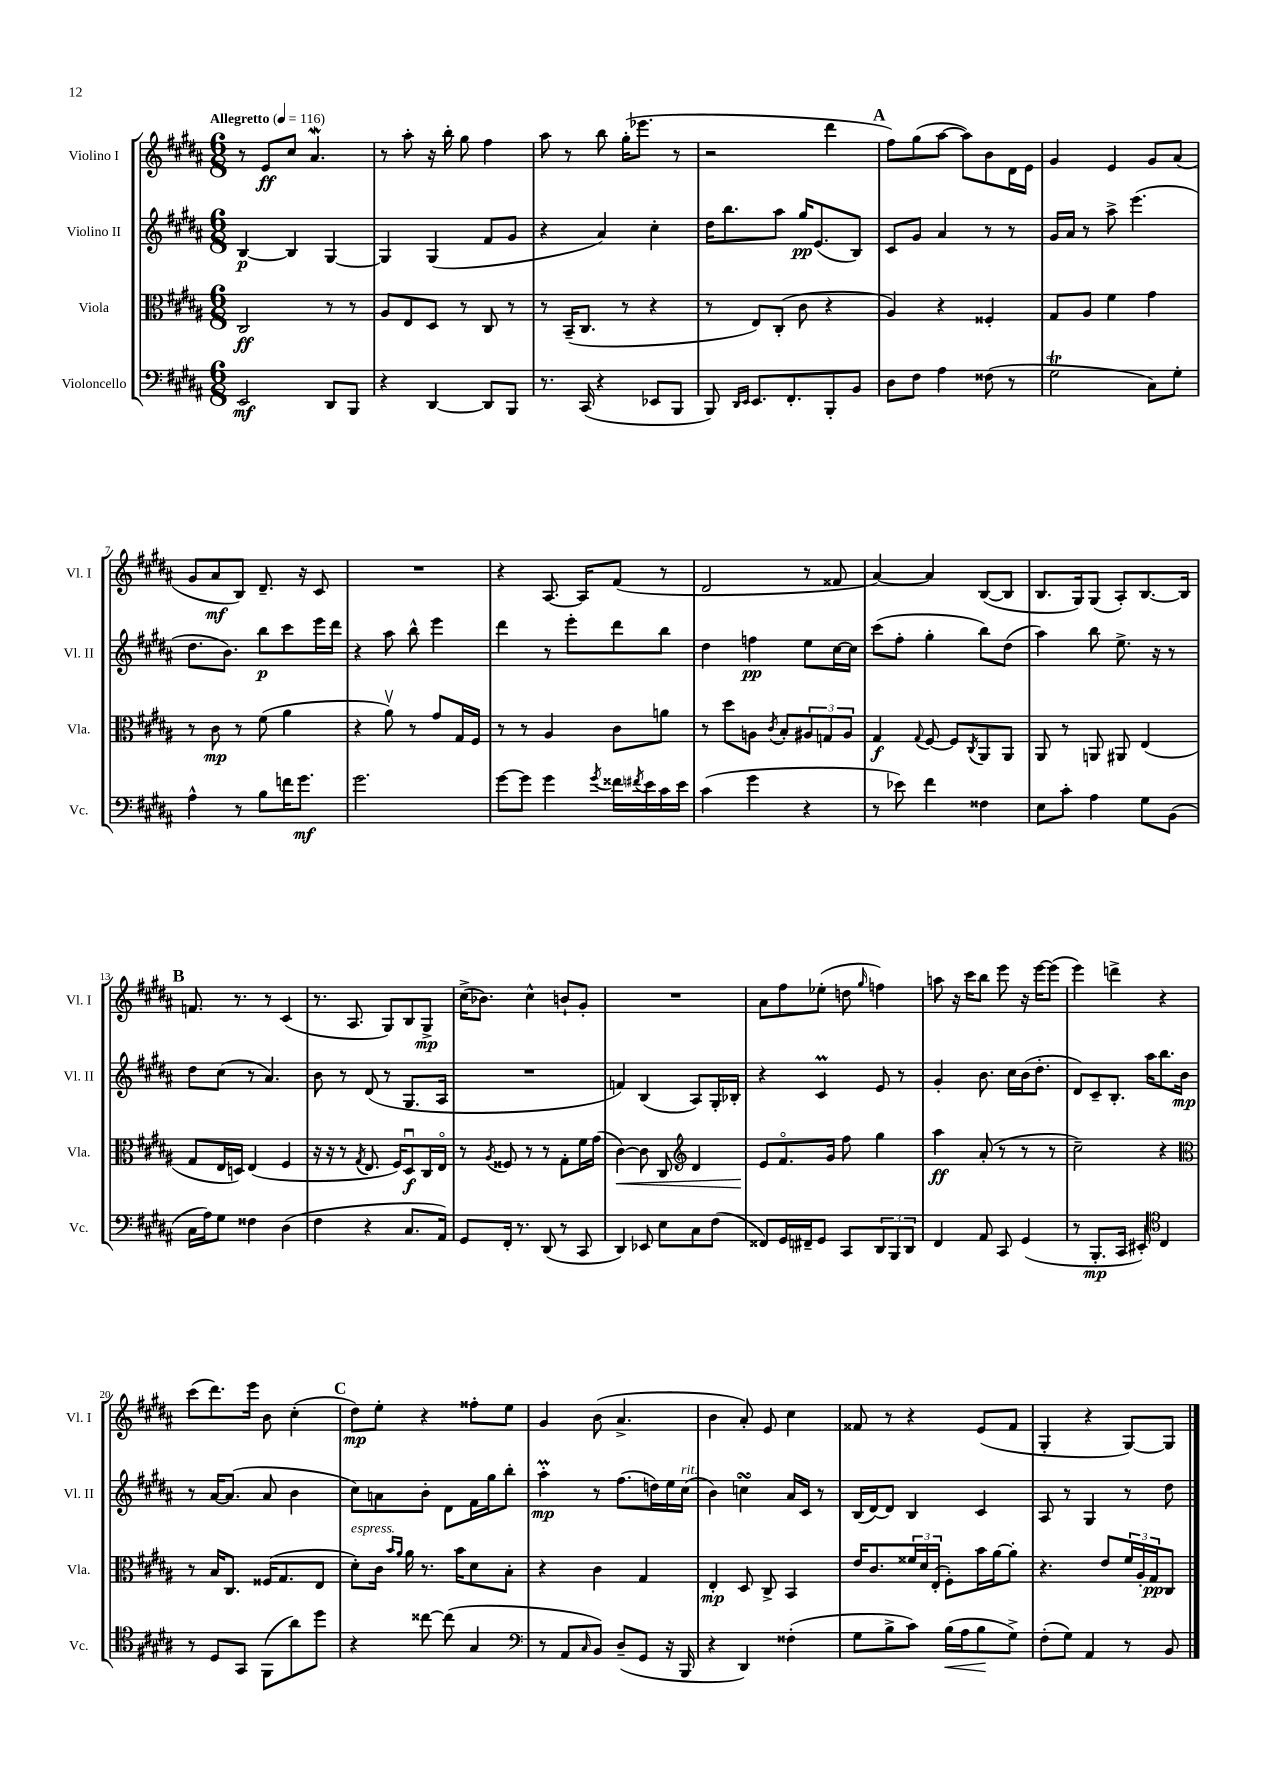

**kern	**kern	**kern	**kern
*staff4	*staff3	*staff2	*staff1
*clefF4	*clefC3	*clefG2	*clefG2
*k[f#c#g#d#a#]	*k[f#c#g#d#a#]	*k[f#c#g#d#a#]	*k[f#c#g#d#a#]
*M6/8	*M6/8	*M6/8	*M6/8
*MM116	*MM116	*MM116	*MM116
2EE/	2C#/	[4B/	8r
.	.	.	8e/L
.	.	4B/]	8cc#/J
.	.	.	4.a#/
8DD#/L	8r	[4G#/	.
8BBB/J	8r	.	.
=	=	=	=
4r	8A#/L	4G#/]	8r
.	8E/	.	8aa#'\
[4DD#/	8D#/J	(4G#/	16r
.	.	.	16bb'\
.	8r	.	8gg#\
8DD#/]L	8C#/	8f#/L	4ff#\
8BBB/J	8r	8g#/J	.
=	=	=	=
8.r	8r	4r	8aa#\
.	(16BB~/LK	.	8r
(16CC#/	8.C#/J	.	.
4r	.	4a#/)	8bb\
.	8r	.	(16gg#'\LK
.	.	.	8.eee-\J
8EE-/L	4r	4cc#'\	.
8BBB/J	.	.	8r
=	=	=	=
8BBB/)	8r	16dd#\LK	2r
.	.	8.bb\	.
16qqDD#/LL	.	.	.
16qqEE/JJ	.	.	.
8.EE/L	8E/L)	.	.
.	(8C#'/J	8aa#\J	.
8.FF#'/	.	.	.
.	8c#\	16gg#/LK	.
.	.	(8.e/	.
8BBB'/	4r	.	4ddd#\
8BB/J	.	8B/J)	.
=	=	=	=
8D#\L	4A#/)	8c#/L	8ff#\L)
8F#\J	.	8g#/J	(8gg#\
4A#\	4r	4a#/	[8aa#\J
.	.	.	8aa#\]L)
(8F##\	4F##'/	8r	8b\
8r	.	8r	16d#\L
.	.	.	16e\JJ
=	=	=	=
2G#\	8G#/L	16g#/LL	4g#/
.	.	16a#/JJ	.
.	8A#/J	8r	.
.	4f#\	8aa#^\	4e/
.	.	(4.eee\	.
8C#\L)	4g#\	.	8g#/L
8G#'\J	.	.	(8a#/J
=	=	=	=
4A#^^\	8r	8.dd#\L	8g#/L
.	8c#\	.	8a#/
.	.	8.b\J)	.
8r	8r	.	8B/J)
8B\L	(8f#\	8bb\L	8.d#~/
16f\K	4a#\	8ccc#\	.
8.g#\J	.	.	16r
.	.	16eee\L	8c#/
.	.	16ddd#\JJ	.
=	=	=	=
2.g#\	4r	4r	2.r
.	8a#v\)	8aa#\	.
.	8r	8bb^^\	.
.	8g#/L	4eee\	.
.	16G#/L	.	.
.	16F#/JJ	.	.
=	=	=	=
[8g#\L	8r	4ddd#\	4r
8g#\]J	8r	.	.
4g#\	4A#/	8r	[8.A#/
.	.	8eee'\L	.
.	.	.	16A#/]LK
8qg#/	.	.	.
16f##\LL	8c#\L	8ddd#\	(8f#/J
8qf#/	.	.	.
16e\	.	.	.
16c#\	8a\J	8bb\J	8r
16e\JJ	.	.	.
=	=	=	=
(4c#\	8r	4dd#\	2d#/
.	8dd#\L	.	.
4g#\	8A\J	4ff\	.
.	8qc#/	.	.
.	8B'/L	.	.
4r	12A#/	8ee\L	8r
.	12G/	.	.
.	.	[16cc#\L	8f##/
.	12A#/J	.	.
.	.	16cc#\]JJ	.
=	=	=	=
8r	4G#/	(8ccc#\L	[4a#/)
8e-\)	.	8ff#'\J	.
.	8qqG#/	.	.
4f#\	[8F#/	4gg#'\	4a#/]
.	8F#/]L	.	.
.	8qC#/	.	.
4F##\	8AA#/	8bb\L)	([8B/L
.	8AA#/J	(8dd#\J	8B/]J
=	=	=	=
8E\L	8AA#/	4aa#\)	8.B/L
8c#'\J	8r	.	.
.	.	.	16G#/k)
4A#\	8AA/	8bb\	(8G#/J
.	8AA#/	8.ee^\	8A#'/L)
8G#\L	(4E/	.	[8.B/
.	.	16r	.
(8BB\J	.	8r	.
.	.	.	16B/]Jk
=	=	=	=
16C#\LL	8G#/L	8dd#\L	8.f/
16A#\J)	.	.	.
8G#\J	16E/L	(8cc#\J	.
.	16D/JJ)	.	8.r
4F##\	(4E/	8r	.
.	.	4.a#/)	8r
(4D#\	4F#/	.	(4c#/
=	=	=	=
4F#\	16r	8b\	8.r
.	16r	.	.
.	8r	8r	.
.	.	.	8.A#/
.	8qG#/	.	.
4r	8.E/	(8d#/	.
.	.	8r	8G#/L)
.	16F#/LK)	.	.
8.C#/L	8D#u/	8.G#/L	8B/
.	16C#/L	.	8G#^/J
16AA#/Jk)	16Eo/JJ	16A#/Jk	.
=	=	=	=
8GG#/L	8r	2.r	(16cc#^\LK
.	.	.	8.b-\J)
.	8qA#/	.	.
16FF#'/Jk	8F##/	.	.
8.r	.	.	.
.	8r	.	4cc#^^\
(8DD#/	8r	.	.
8r	8G#'\L	.	8b`/L
8CC#/	16f#\L	.	8g#'/J
.	(16g#\JJ	.	.
=	=	=	=
4DD#/)	[4c#\)	4f/)	2.r
8EE-/	8c#\]	(4B/	.
8E\L	8C#/	.	.
*	*clefG2	*	*
8C#\	4d#/	8A#/L)	.
(8F#\J	.	16G#'/L	.
.	.	16B-'/JJ	.
=	=	=	=
8FF##/L)	8e/L	4r	8a#\L
16GG#/L	8.f#o/	.	8ff#\
16FF#~/J	.	.	.
8GG#/J	.	4c#/	(8ee-'\J
.	16g#/Jk	.	.
8CC#/L	8ff#\	.	8dd\
.	.	.	16qqgg#/
12DD#/	4gg#\	8e/	4ff\)
12BBB/	.	.	.
.	.	8r	.
12DD#/J	.	.	.
=	=	=	=
4FF#/	4aa#\	4g#'/	8aa\
.	.	.	16r
.	.	.	16ccc#\LK
8AA#/	(8a#'/	8.b\	8bb\J
8CC#/	8r	.	8eee\
.	.	16cc#\LL	.
(4GG#/	8r	(16b\J	16r
.	.	8.dd#'\J	[16eee\LK
.	8r	.	(8eee\]J
=	=	=	=
8r	2cc#~\)	8d#/L)	4eee\)
8.BBB'/L	.	8c#~/	.
.	.	8.B'/J	4ddd^\
16CC#/Jk	.	.	.
8EE#'/)	.	.	.
.	.	16aa#\LK	.
*clefC4	*	*	*
4C#/	4r	8.bb\	4r
.	.	16b\Jk	.
=	=	=	=
*	*clefC3	*	*
8r	8r	8r	(8ccc#\L
8D#/L	16B/LK	[16a#/LK	8.ddd#\)
.	8.C#/J	(8.a#/]J	.
8GG#/J	.	.	.
.	.	.	16eee\Jk
(8FF#\L	(16F##/LK	8a#/	8b\
.	8.G#/	.	.
8a#\)	.	4b\	(4cc#'\
8dd#\J	8E/J	.	.
=	=	=	=
4r	8d#'\L)	8cc#\L)	8dd#\L)
.	16c#\Jk	8a\	8ee'\J
.	16qqb/LL	.	.
.	16qqa#/JJ	.	.
.	16a#\	.	.
[8cc##\	8.r	8b'\J	4r
(8cc##\]	.	8d#\L	.
.	16b\LK	.	.
4G#/	8d#\	16f#\L	8ff##'\L
.	.	16gg#\J	.
.	8B'\J	8bb'\J	8ee\J
=	=	=	=
*clefF4	*	*	*
8r	4r	4aa#'\	4g#/
8AA#/L	.	.	.
16qqC#/	.	.	.
8BB/J)	4c#\	8r	(8b\
(8D#~/L	.	(8.ff#\L	4.a#^/
8GG#/J	4G#/	.	.
.	.	16dd\L)	.
16r	.	16ee\	.
16BBB/	.	(16cc#\JJ	.
=	=	=	=
4r	4E'/	4b\)	4b\
4DD#/)	8D#/	4cc\	8a#'/)
.	8C#^/	.	8e/
(4F##'\	4BB/	16a#/LL	4cc#\
.	.	16c#/JJ	.
.	.	8r	.
=	=	=	=
8G#\L	16e/LK	(16B/LL	8f##/
.	8.c#/	[16d#/J)	.
8B^\	.	8d#/]J	8r
8c#\J)	24f##/L	4B/	4r
.	24d#/	.	.
.	(24E'/JJ	.	.
(16B\LL	8F#'\L)	.	.
16A#\J	.	.	.
8B\	16b\L	4c#/	(8e/L
.	[16a#\J	.	.
8G#^\J)	8a#'\]J	.	8f##/J
=	=	=	=
(8F#'\L	4.r	8A#/	4G#'/
8G#\J)	.	8r	.
4AA#/	.	4G#/	4r
.	8e/L	.	.
8r	24f#/L	8r	[8G#/L)
.	24A#'/	.	.
.	24G#/J	.	.
8BB/	8C#/J	8dd#\	8G#/]J
==	==	==	==
*-	*-	*-	*-
